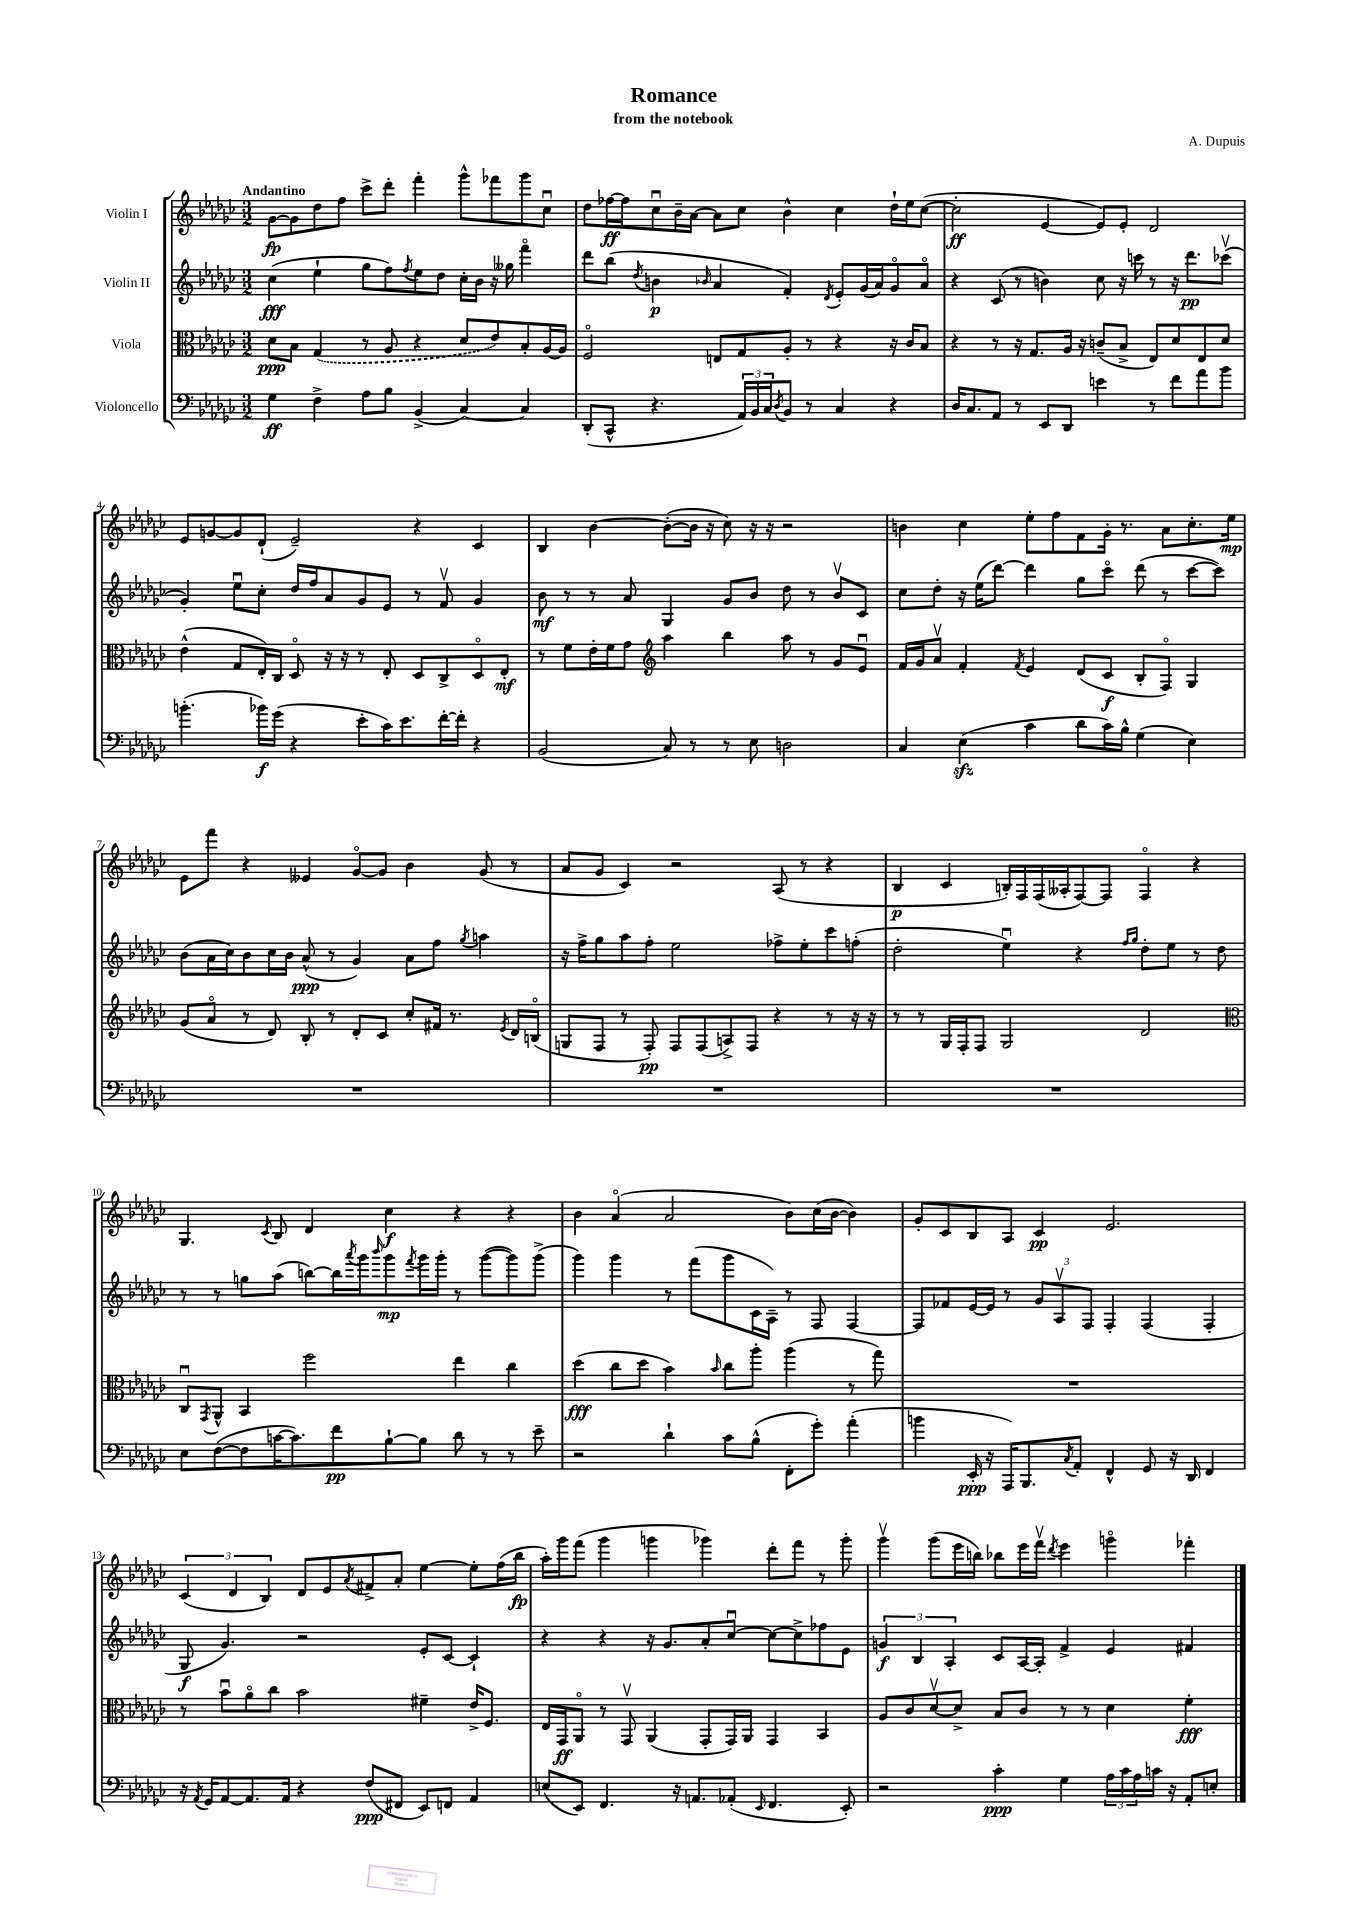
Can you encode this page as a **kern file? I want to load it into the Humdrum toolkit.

**kern	**kern	**kern	**kern
*staff4	*staff3	*staff2	*staff1
*clefF4	*clefC3	*clefG2	*clefG2
*k[b-e-a-d-g-c-]	*k[b-e-a-d-g-c-]	*k[b-e-a-d-g-c-]	*k[b-e-a-d-g-c-]
*M3/2	*M3/2	*M3/2	*M3/2
4G-	8d-	(4cc-	[8g-
.	8B-	.	8g-]
4F^	(4G-	4ee-`	8dd-
.	.	.	8ff
8A-	8r	8gg-	8ccc-^
8B-	8A-	8ff)	8ddd-'
.	.	8qff	.
(4BB-^	4r	8ee-	4fff'
.	.	8dd-	.
[4C-)	8d-	16cc-'	8ggg-^^
.	.	16b-	.
.	8e-)	16r	8fff-
.	.	16gg--	.
4C-]	8B-'	4fffo	8ggg-
.	[16A-	.	8cc-u
.	16A-]	.	.
=	=	=	=
(8DD-'	2Fo	8ddd-	8dd-
8CC-^^	.	(8bb-	[16ff-
.	.	.	16ff-]
.	.	8qdd-	.
4.r	.	4b	8cc-u
.	.	.	16b-~
.	.	.	[16a-
.	.	16qqb-	.
.	8E	4a-	8a-]
24AA-)	8G-	.	8cc-
24BB-	.	.	.
24C-	.	.	.
8qD-	.	.	.
8BB-	8A-'	4f')	4b-^^
8r	8r	.	.
.	.	8qd-	.
4C-	4r	8e-'	4cc-
.	.	(16g-	.
.	.	16a-)	.
4r	16r	8g-o	16dd-`
.	16c-	.	16ee-
.	8B-	8a-o	([8cc-
=	=	=	=
16D-	4r	4r	2cc-']
8.C-	.	.	.
8AA-	8r	(8c-	.
8r	16r	8r	.
.	8.G-	.	.
8EE-	.	4b)	[4e-
8DD-	16A-	.	.
.	16r	.	.
4e	(8c~	8cc-	8e-])
.	8B-^	16r	8e-'
.	.	16ccc	.
8r	8E-)	8r	2d-
8f	8d-	16r	.
.	.	8.ddd-	.
8a-	8E-	.	.
8b-	8d-	(8ccc-v	.
=	=	=	=
(4.b'	(4e-^^	4g-')	8e-
.	.	.	[8g
.	8G-	8ee-u	8g]
16b-)	16E-')	8cc-'	(8d-`
(16g-	16C-	.	.
4r	8D-o	16dd-	2e-~)
.	.	16ff	.
.	16r	8a-	.
.	16r	.	.
8e-'	8r	8g-	.
16c-)	8E-'	8e-	.
8.e-	.	.	.
.	8D-	8r	4r
[16f'	8C-^	8fv	.
16f']	.	.	.
4r	8D-o	4g-	4c-
.	8E-'	.	.
=	=	=	=
(2BB-	8r	8b-	4B-
.	8f	8r	.
.	16e-'	8r	[4b-
.	16f	.	.
.	8g-	8a-	.
*	*clefG2	*	*
8C-)	4aa-	4G-	(8b-'_
8r	.	.	16b-]
.	.	.	16r
8r	4bb-	8g-	8cc-)
8E-	.	8b-	16r
.	.	.	16r
2D	8aa-	8dd-	2r
.	8r	8r	.
.	8g-	8b-v	.
.	8e-u	8c-	.
=	=	=	=
4C-	16f	8cc-	4b
.	16g-	.	.
.	8a-v	8dd-'	.
(4E-	4f'	16r	4cc-
.	.	(16ee-	.
.	.	[8ddd-)	.
.	8qf	.	.
4c-	4e-	4ddd-]	8ee-'
.	.	.	8ff
8d-	(8d-	8gg-	8f
16c-)	8c-	8ccc-o	16g-'
16B-^^	.	.	8.r
(4G-	8B-'	(8ddd-	.
.	8Fo)	8r	8a-
4E-)	4G-	[8ccc-	8.cc-'
.	.	8ccc-])	.
.	.	.	16ee-
=	=	=	=
1.r	(8g-	(8b-	8e-
.	8a-o	16a-	8fff
.	.	16cc-)	.
.	8r	8b-	4r
.	8d-)	16cc-	.
.	.	16b-	.
.	8B-'	(8a-^^	4e--
.	8r	8r	.
.	8d-'	4g-)	[8g-o
.	8c-	.	8g-]
.	8cc-'	8a-	4b-
.	16f#	8ff	.
.	8.r	.	.
.	.	8qgg-	.
.	.	4aa	(8g-
.	8qe-	.	.
.	16d-	.	8r
.	(16Bo	.	.
=	=	=	=
1.r	8G	16r	8a-
.	.	16ff^	.
.	8F	8gg-	8g-
.	8r	8aa-	4c-)
.	8F')	8ff'	.
.	8F	2ee-	2r
.	(8F	.	.
.	8A^)	.	.
.	8F	.	.
.	4r	8ff-^	(8A-
.	.	8ee-'	8r
.	8r	8ccc-	4r
.	16r	(8ff'	.
.	16r	.	.
=	=	=	=
1.r	8r	2dd-'	4B-
.	8r	.	.
.	16G-	.	4c-
.	16F'	.	.
.	8F	.	.
.	2G-	4ee-u)	16B')
.	.	.	16F
.	.	.	(16F
.	.	.	16A--'
.	.	4r	[8F)
.	.	.	8F]
.	.	16qqff	.
.	.	16qqgg-	.
.	2d-	8dd-'	4Fo
.	.	8ee-	.
.	.	8r	4r
.	.	8dd-	.
=	=	=	=
*	*clefC3	*	*
8E-	8C-u	8r	4.G-
.	8qGG-	.	.
([8F	8AA-^^	8r	.
8F]	4BB-	8gg	.
.	.	.	8qc-
[16c	.	(8aa-	8B-
8.c])	.	.	.
.	2ff	[8bb)	4d-
8f	.	16bb]	.
.	.	8qaaa-	.
.	.	16ggg-	.
.	.	16qqbbb-	.
[8B-`	.	8ggg-	4cc-
.	.	8qfff	.
8B-]	.	16ggg-	.
.	.	16ggg-'	.
8d-	4ee-	8r	4r
8r	.	([8ggg-	.
8r	4cc-	8ggg-])	4r
8e-~	.	(8ggg-^	.
=	=	=	=
2r	(4dd-	4ggg-)	4b-
.	8cc-	4ggg-	(4a-o
.	8dd-	.	.
4d-`	4b-)	8r	2a-
.	.	(8fff	.
.	16qqb-	.	.
8c-	8cc-	8ggg-	.
(8B-^^	8aa-'	16c-	.
.	.	16A-~)	.
8FF'	(4aa-	8r	8b-)
8g-')	.	8F	(16cc-
.	.	.	[16b-
(4a-'	8r	[4F	4b-])
.	8gg-)	.	.
=	=	=	=
4b	1.r	8F]	8g-'
.	.	8f-	8c-
16EE-'	.	[16e-	8B-
16r	.	16e-]	.
16AAA-)	.	8r	8A-
8.BBB-	.	.	.
.	.	12g-	4c-
.	.	12A-v	.
8qC-	.	.	.
8AA-'	.	.	.
.	.	12F	.
4FF^^	.	4F'	2.e-
8GG-	.	(4F	.
16r	.	.	.
16DD-	.	.	.
4FF	.	4F'	.
=	=	=	=
16r	8r	8G-	(6c-
8qAA-	.	.	.
16GG-	.	.	.
[8AA-	8b-u	4.g-)	.
.	.	.	6d-
8.AA-]	8a-o	.	.
.	.	.	6B-)
.	8cc-	.	.
16AA-	.	.	.
4r	2b-	2r	8d-
.	.	.	8e-
.	.	.	8qa-
(8F	.	.	8f#^
8FF#	.	.	8a-'
8EE-)	4f#~	8e-'	[4ee-
8FF	.	[8c-	.
4AA-	16e-^	4c-`]	8ee-']
.	8.F	.	.
.	.	.	(16ff
.	.	.	16bb-
=	=	=	=
(8E	16E-	4r	16aa-')
.	16GG-	.	16ggg-
8EE-)	8AA-o	.	(8fff
4.FF	8r	4r	4ggg-
.	8GG-v	.	.
.	(4AA-	16r	4ggg
.	.	8.g-	.
16r	.	.	.
8.AA	.	.	.
.	8GG-'	8a-'	4ggg-)
(8AA-'	16GG-)	[8cc-u	.
.	16AA-	.	.
16qqEE-	.	.	.
4.FF	4GG-	8cc-_	8ddd-'
.	.	8cc-^]	8fff
.	4BB-	8ff-	8r
8EE-')	.	8e-	8ggg-'
=	=	=	=
2r	8A-	6g	4ggg-v
.	8c-	.	.
.	.	6B-	.
.	[8d-v	.	(8ggg-
.	.	6A-'	.
.	8d-^]	.	16eee-
.	.	.	16bb)
4c-'	8B-	8c-	8bb-
.	8c-	[16A-	16eee-
.	.	16A-']	16fffv
.	.	.	8qddd-
4G-	8r	4f^	4eee-
.	8r	.	.
24A-	4d-	4e-	4gggo
24c-	.	.	.
24A-	.	.	.
16c	.	.	.
16r	.	.	.
8AA-'	4f'	4f#	4fff-'
8E'	.	.	.
==	==	==	==
*-	*-	*-	*-
